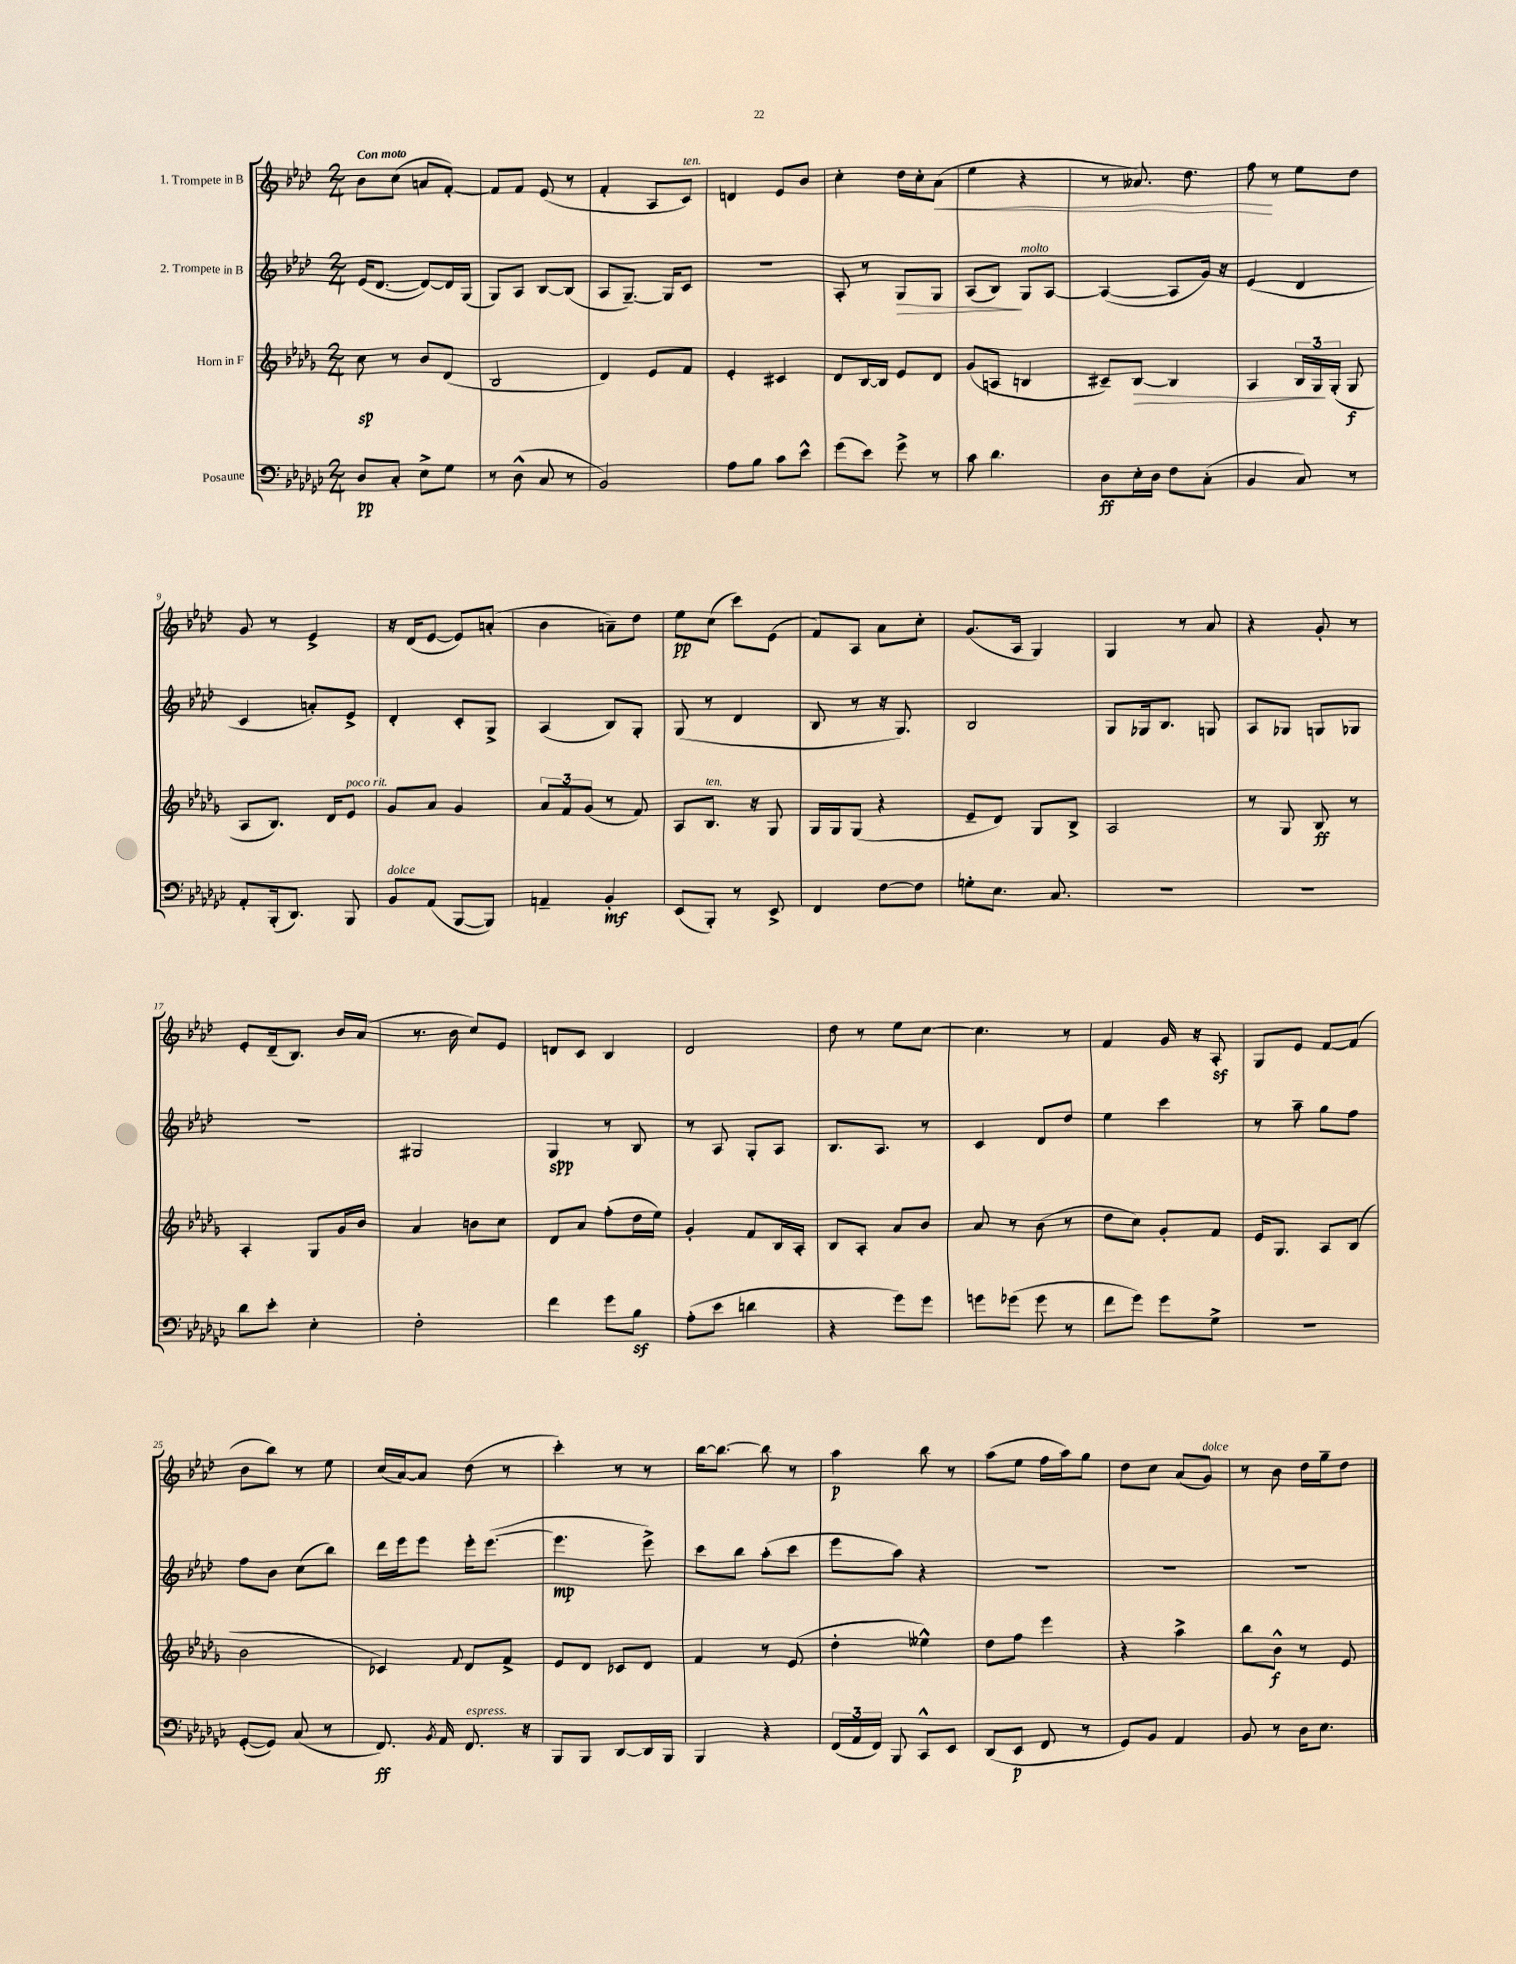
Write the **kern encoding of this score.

**kern	**kern	**kern	**kern
*staff4	*staff3	*staff2	*staff1
*clefF4	*clefG2	*clefG2	*clefG2
*k[b-e-a-d-g-c-]	*k[b-e-a-d-g-]	*k[b-e-a-d-]	*k[b-e-a-d-]
*M2/4	*M2/4	*M2/4	*M2/4
8D-	8cc	(16e-	8b-
.	.	[8.d-	.
8C-'	8r	.	(8cc
8E-^	8b-	8d-_)	8a
8G-	(8d-	16d-]	[8f')
.	.	(16G	.
=	=	=	=
8r	2B-	8G)	8f]
(8D-^^	.	8A-	8f
8C-	.	[8B-	(8e-
8r	.	(8B-]	8r
=	=	=	=
2BB-)	4d-)	8A-	4f'
.	.	[8.G~)	.
.	8e-	.	8A-
.	.	16G]	.
.	8f	8c	8c)
=	=	=	=
8A-	4e-'	2r	4d
8B-	.	.	.
8c-	4c#	.	8e-
8e-^^	.	.	8b-
=	=	=	=
(8g-	8d-	8A-'	4cc'
8e-)	[16B-	8r	.
.	16B-]	.	.
8g-^	8e-	8G	16dd-
.	.	.	16cc'
8r	8d-	8G	(8a-
=	=	=	=
8c-	(8g-	(8A-	4ee-
4.d-	8A	8B-)	.
.	4B	8G	4r
.	.	[8A-	.
=	=	=	=
8D-	8c#~)	(4A-_	8r
16E-'	[8B-	.	8.a--)
16D-	.	.	.
8F	4B-]	8A-]	.
.	.	.	8.dd-
(8C-'	.	16g)	.
.	.	16r	.
=	=	=	=
4BB-	4A-	(4e-	8ff
.	.	.	8r
8C-)	24B-	4d-	8ee-
.	24G-	.	.
.	(24G-'	.	.
8r	8G-	.	8dd-
=	=	=	=
8AA-'	8A-	4c	8g
(16BBB-'	8.B-)	.	8r
8.DD-)	.	.	.
.	.	8a')	4e-^
.	16d-	.	.
8BBB-	8e-	8e-^	.
=	=	=	=
8BB-	8g-	4d-'	16r
.	.	.	(16d-
(8AA-	8a-	.	[8e-
[8BBB-	4g-	8c'	8e-])
8BBB-])	.	8G^	(8a'
=	=	=	=
4AA~	12a-	(4A-	4b-
.	12f	.	.
.	(12g-	.	.
4BB-'	8r	8B-)	8a~)
.	8f)	8G'	8dd-
=	=	=	=
(8EE-	8A-	(8G	8ee-
8BBB-')	8.B-	8r	(8cc
8r	.	4d-	8ccc)
.	16r	.	.
8EE-^	8G-	.	(8e-
=	=	=	=
4FF	16G-	8B-	8f)
.	16G-	.	.
.	(8G-	8r	8A-
[8F	4r	16r	8a-
.	.	8.G)	.
8F]	.	.	8cc'
=	=	=	=
8G'	8e-~	2B-	(8.g
8.E-	8d-)	.	.
.	.	.	16A-
.	8G-	.	4G)
8.C-	.	.	.
.	8B-^	.	.
=	=	=	=
2r	2A-	8G	4G
.	.	16G-	.
.	.	8.B-	.
.	.	.	8r
.	.	8G	8a-
=	=	=	=
2r	8r	8A-	4r
.	8G-	8G-	.
.	8B-	8G	8g'
.	8r	8G-	8r
=	=	=	=
8d-	4A-'	2r	8e-'
8e-'	.	.	(16d-~
.	.	.	8.B-)
4E-'	8G-	.	.
.	16g-	.	16b-
.	16b-	.	(16a-
=	=	=	=
2F'	4a-	2G#	8.r
.	.	.	16b-
.	8b	.	8cc)
.	8cc	.	8e-
=	=	=	=
4f	8d-	4G	8d
.	8a-	.	8c
8g-	(8ff'	8r	4B-
8B-	16dd-	8B-	.
.	16ee-)	.	.
=	=	=	=
(8A-'	4g-'	8r	2d-
8e-	.	8A-	.
4d	8f	8G'	.
.	16B-	8A-	.
.	16A-'	.	.
=	=	=	=
4r	8B-	8.B-	8dd-
.	8A-'	.	8r
.	.	8.A-	.
8g-)	8a-	.	8ee-
8g-	8b-	8r	[8cc
=	=	=	=
8g	8a-	4c	4.cc]
(8g-	8r	.	.
8g-	(8b-	8d-	.
8r	8r	8dd-	8r
=	=	=	=
8f	8dd-	4ee-	4f
8g-)	8cc)	.	.
8g-	8g-'	4ccc	16g
.	.	.	16r
8G-^	8f	.	8A-'
=	=	=	=
2r	16e-	8r	8G
.	8.G-	.	.
.	.	8aa-~	8e-
.	8A-	8gg	[8f
.	(8B-	8ff	(8f]
=	=	=	=
([8GG-'	2b-	8ff	8b-
8GG-])	.	8b-	8bb-)
(8C-	.	(8cc	8r
8r	.	8bb-)	8ee-
=	=	=	=
8.FF)	4c-)	16ddd-	(16cc
.	.	16eee-	[16a-)
.	.	8eee-	8a-]
8qBB-	.	.	.
16AA-	.	.	.
.	8qqf	.	.
8.FF	8d-	16eee-'	(8dd-
.	.	([8.eee-	.
.	8f^	.	8r
16r	.	.	.
=	=	=	=
8BBB-	8e-	4.eee-]	4ccc')
8BBB-	8d-	.	.
[8DD-	8c-	.	8r
16DD-]	8d-	8eee-^)	8r
16BBB-	.	.	.
=	=	=	=
4BBB-	4f	8ccc	[16bb-
.	.	.	8.bb-_
.	.	8bb-	.
4r	8r	(8aa-'	8bb-]
.	(8e-	8ccc	8r
=	=	=	=
(24FF	4dd-'	8eee-	4aa-
24AA-	.	.	.
24FF)	.	.	.
8BBB-	.	8aa-)	.
8CC-^^	4ee--^^)	4r	8bb-
8EE-	.	.	8r
=	=	=	=
(8DD-	8dd-	2r	(8aa-
8EE-	8ff	.	8ee-
8FF	4eee-	.	16ff
.	.	.	16aa-)
8r	.	.	8gg
=	=	=	=
8GG-)	4r	2r	8dd-
8BB-	.	.	8cc
4AA-	4aa-^	.	(8a-
.	.	.	8g)
=	=	=	=
8BB-	8bb-	2r	8r
8r	8b-^^	.	8b-
16D-	8r	.	16dd-
8.E-	.	.	16gg~
.	8e-	.	8dd-
==	==	==	==
*-	*-	*-	*-
